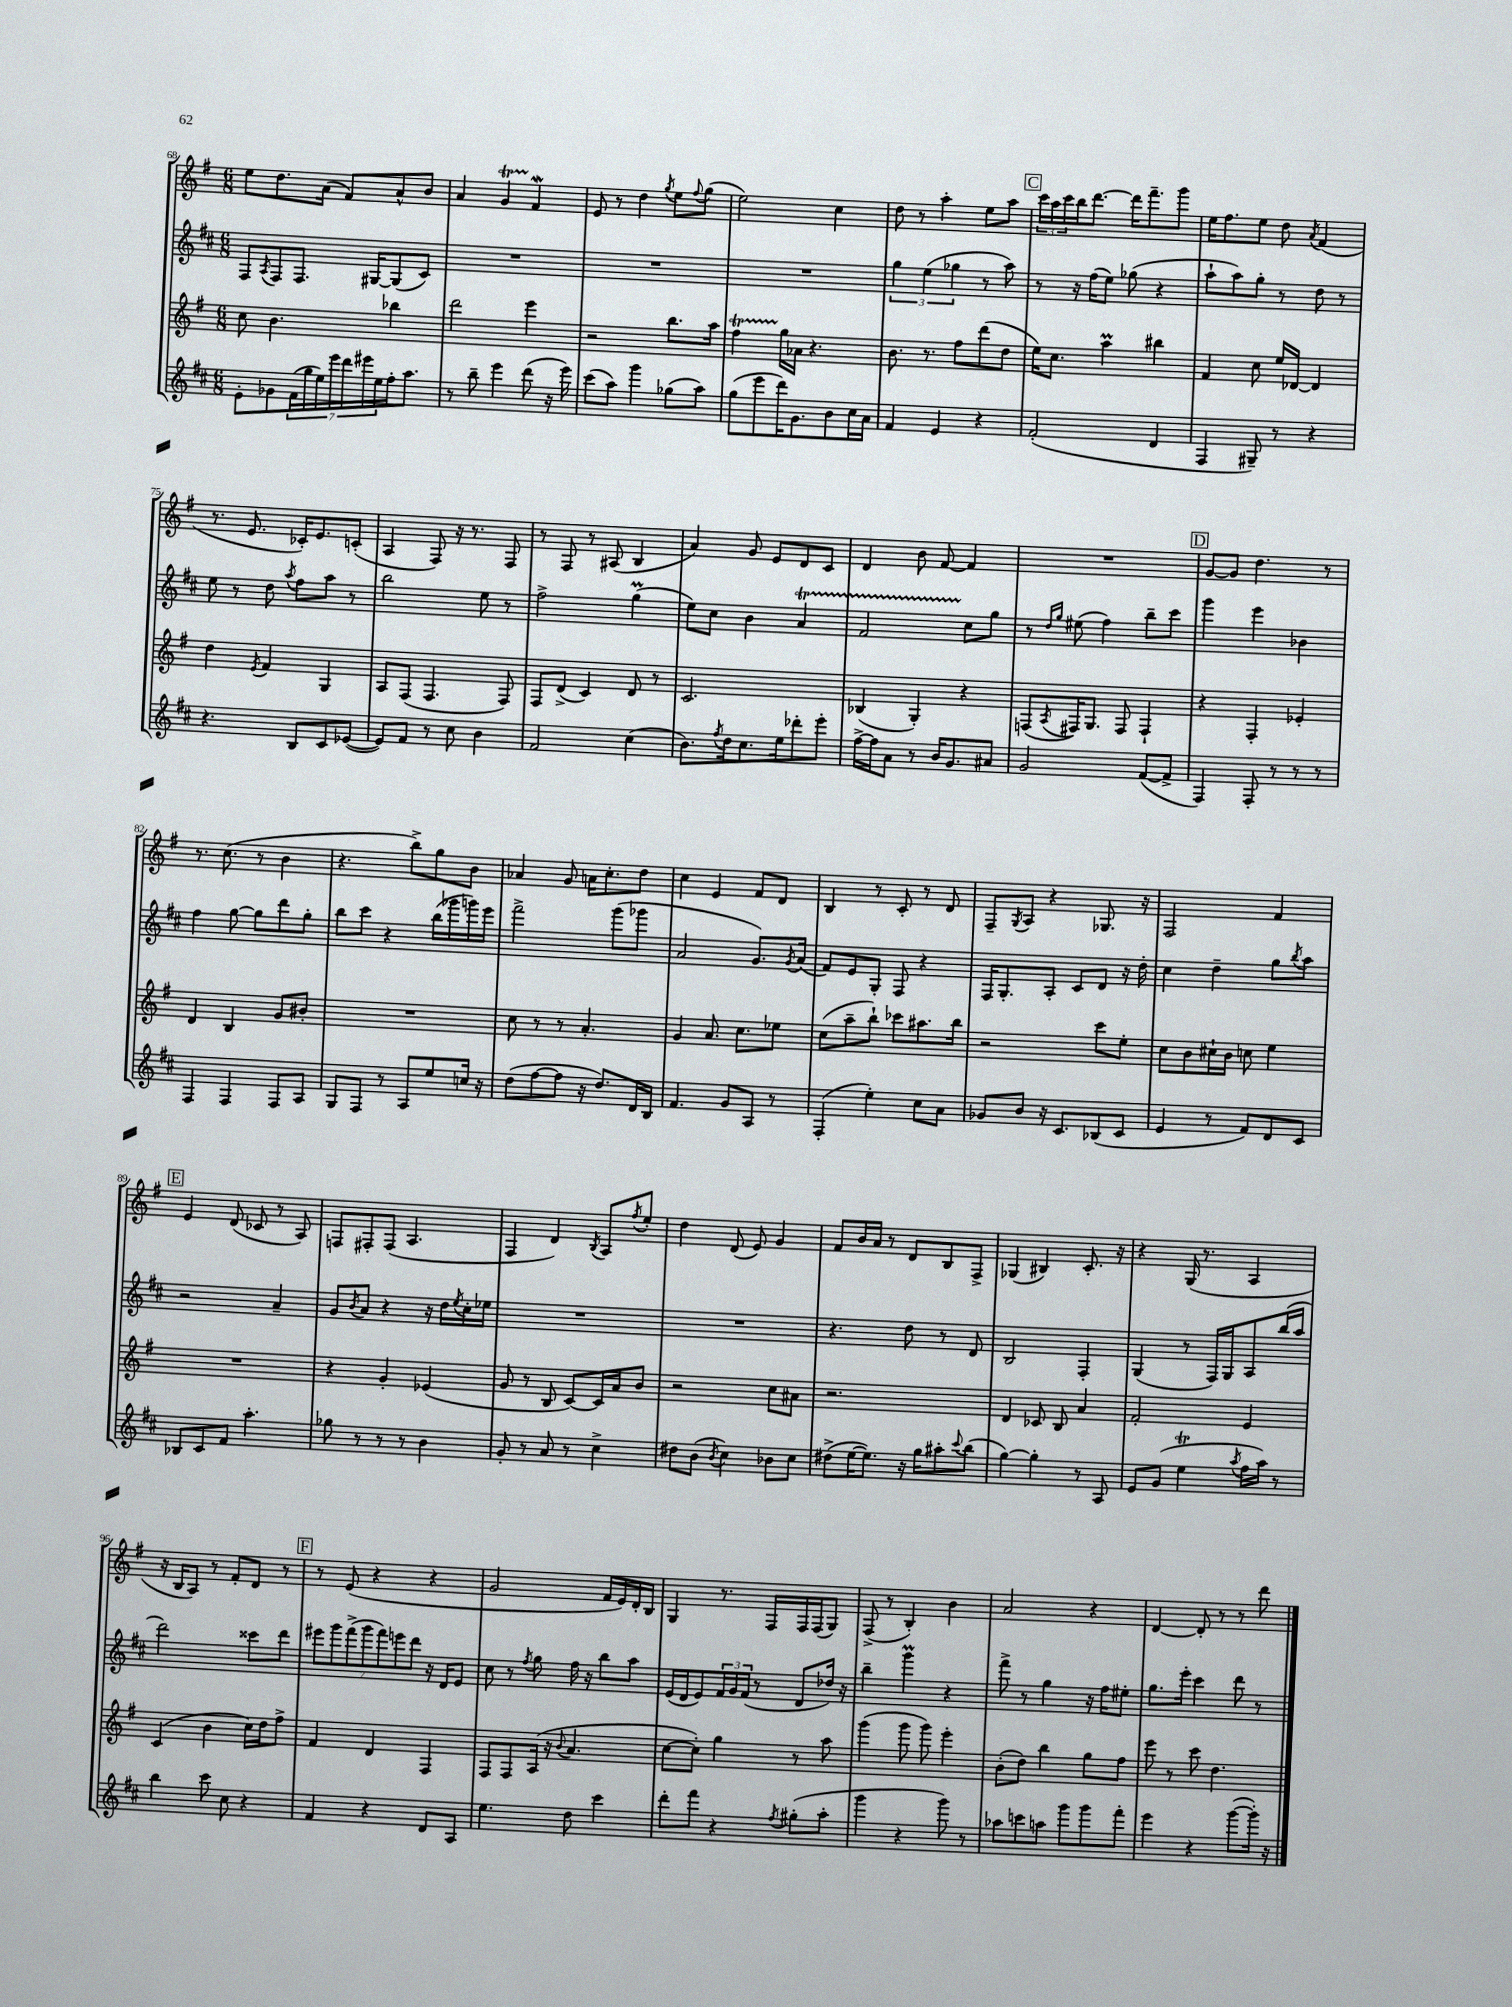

**kern	**kern	**kern	**kern
*staff4	*staff3	*staff2	*staff1
*clefG2	*clefG2	*clefG2	*clefG2
*k[f#c#]	*k[f#]	*k[f#c#]	*k[f#]
*M6/8	*M6/8	*M6/8	*M6/8
8e'	8cc	8F#	8ee
.	.	8qA	.
8g-	4.b	8F#	8.dd
(28f#	.	8.F#	.
28gg	.	.	.
.	.	.	(16a
28ee)	.	.	.
28eee	.	.	.
.	.	.	8f#)
28ddd	.	.	.
28eee#	.	.	.
.	.	[16G#	.
28ee	.	.	.
16ff#'	4bb-	(8G#]	8a^^
8.aa	.	.	.
.	.	8c#)	8b
=	=	=	=
8r	2ddd	2.r	4a
8bb~	.	.	.
4eee	.	.	4g
(8ddd	4eee	.	4f#
16r	.	.	.
16eee)	.	.	.
=	=	=	=
(8ccc#	2r	2.r	8e
8aa)	.	.	8r
4ggg	.	.	4dd
.	.	.	8qgg
(8gg-	8.bb	.	8ee
.	.	.	8qqff#
8aa)	.	.	(8gg
.	16aa	.	.
=	=	=	=
(8gg	4ff#	2.r	2ee)
8eee	.	.	.
16ddd)	16gg	.	.
8.g	16a-	.	.
.	4.r	.	.
8b	.	.	4cc
16cc#	.	.	.
16a	.	.	.
=	=	=	=
4f#	8.b	6gg	8dd
.	.	.	8r
.	.	(6ee	.
.	8.r	.	.
4e	.	.	4aa'
.	.	6gg-	.
.	8ff#	.	.
4r	(8ddd	8r	8ee
.	8dd	8aa)	8aa
=	=	=	=
(2f#'	16ee)	8r	24ccc
.	.	.	24aa
.	8.cc	.	.
.	.	.	24ccc
.	.	16r	16bb
.	.	(16ff#	[8.ddd
.	4aa	8ee)	.
.	.	(8gg-	16ddd]
.	.	.	8.fff#~
4d	4bb#	4r	.
.	.	.	8ggg
=	=	=	=
4F#	4f#	8aa`	16ee
.	.	.	8.ff#
.	.	8aa)	.
8G#~)	8cc	8gg'	8ee
8r	16ee	8r	8dd
.	[16d-	.	.
.	.	.	8qa
4r	4d-]	8dd	(4f#
.	.	8r	.
=	=	=	=
4.r	4dd	8ee	8.r
.	.	8r	.
.	.	.	8.e
.	8qe	.	.
.	4f#	8dd	.
.	.	8qaa	.
8B	.	8ff#	16c-')
.	.	.	8.e
8c#	4G	8aa	.
([8e-	.	8r	(8c'
=	=	=	=
8e-])	8A	2bb	4A
8f#	(8F#	.	.
8r	4.F#	.	8F#)
8cc#	.	.	16r
.	.	.	8.r
4b	.	8ee	.
.	8F#)	8r	8F#
=	=	=	=
2f#	8F#	2ff#^	8r
.	(8d^	.	8F#
.	4c)	.	8r
.	.	.	(8A#
(4cc#	8d	(4gg	4B
.	8r	.	.
=	=	=	=
8.b)	2.c	8ee)	4a)
.	.	8cc#	.
8qff#	.	.	.
16dd	.	.	.
8.cc#	.	4b	8g
.	.	.	8e
16ee	.	.	.
8ddd-'	.	4a	8d
8eee'	.	.	8c
=	=	=	=
[16ff#^	(4B-	2f#	4d
16ff#]	.	.	.
8a	.	.	.
8r	4G')	.	8b
16b	.	.	[8f#
8.g	.	.	.
.	4r	8cc#	4f#]
8a#	.	8gg	.
=	=	=	=
2g	(8F	8r	2.r
.	.	16qqdd	.
.	8qA	16qqgg	.
.	16F#)	(8ee#	.
.	8.G	.	.
.	.	4ff#)	.
.	8F#	.	.
([8f#	4F#`	8bb~	.
8f#^]	.	8ccc#	.
=	=	=	=
4F#)	4r	4ggg	[8g
.	.	.	8g]
8F#'	4F#'	4eee	4.dd
8r	.	.	.
8r	4e-'	4b-	.
8r	.	.	8r
=	=	=	=
4F#	4d	4ff#	8.r
.	.	.	(8.cc
4F#	4B	[8gg	.
.	.	8gg]	8r
8F#	8g	8ddd	4b
8A	8b#'	8gg'	.
=	=	=	=
8G	2.r	8bb	4.r
8F#	.	8ccc#	.
8r	.	4r	.
8A	.	.	8bb^)
8ee	.	(16bb	8gg
.	.	16ggg-	.
16cc	.	16ggg)	8b
16r	.	16eee	.
=	=	=	=
(8dd	8cc	2fff#^	4a-
[8ff#	8r	.	.
8ff#]	8r	.	8g
16r	4.a'	.	16a
8.dd)	.	.	8.cc'
.	.	(8ggg	.
16d	.	8ggg-	8dd
16B	.	.	.
=	=	=	=
4.f#	4g	2a	4cc
.	8.a	.	4e
8g	.	.	.
.	8.cc	.	.
8A	.	8.g)	8f#
8r	8ee-	.	8d
.	.	8qg	.
.	.	(16a	.
=	=	=	=
(4F#'	(8cc	8f#)	4B
.	8aa~	8e	.
4ee')	8bb`)	8G'	8r
.	8ccc-	8F#	8c'
8cc#	8.aa#	4r	8r
8a	.	.	8d
.	16bb	.	.
=	=	=	=
8g-	2r	16F#	8F#~
.	.	8.G'	.
.	.	.	8qG
8b	.	.	8A
16r	.	8A'	4r
8.c#	.	.	.
.	.	8c#	.
(8B-	8ccc	8d	8.G-
8c#	8ee'	16r	.
.	.	16dd'	16r
=	=	=	=
4e	8cc	4cc#	2F#
.	8b	.	.
8r	16cc#`	4dd~	.
.	16b	.	.
8f#)	8cc	.	.
8d	4ee	8gg	4f#
.	.	8qbb	.
8c#	.	8aa	.
=	=	=	=
8B-	2.r	2r	4e
8c#	.	.	.
8f#	.	.	(8d
4.aa'	.	.	8c-
.	.	4a~	8r
.	.	.	8A)
=	=	=	=
8gg-	4r	8g	8F
.	.	8qb	.
8r	.	8a	8F#'
8r	4g'	4r	(8F#
8r	.	.	4.A
4b	(4e-	16r	.
.	.	16dd	.
.	.	8qee	.
.	.	16cc#'	.
.	.	16ee-	.
=	=	=	=
8g'	8g	2.r	4F#
8r	8r	.	.
8a	8B	.	4d)
8r	[8c)	.	.
.	.	.	8qB
4cc#^	16c]	.	8A
.	16a	.	.
.	.	.	8qff#
.	8b	.	8ee'
=	=	=	=
8dd#	2r	2.r	4dd
(8b	.	.	.
8qb	.	.	.
4cc#)	.	.	(8d
.	.	.	8e)
8b-	8cc	.	4g
8cc#	8a#	.	.
=	=	=	=
(8dd#^	2.r	4.r	8f#
[16ee	.	.	16b
8.ee])	.	.	16a
.	.	.	8r
16r	.	8dd	8d
16gg	.	.	.
8aa#'	.	8r	8B
8qqccc#	.	.	.
(8bb	.	8d	8F#^
=	=	=	=
[4gg)	4d	2B	(4G-
4gg']	8c-	.	4B#)
.	8B	.	.
8r	4a	4F#'	8.c'
8A	.	.	.
.	.	.	16r
=	=	=	=
8e	2f#'	(4G	4r
(8g	.	.	.
4ee	.	8r	(16G
.	.	.	8.r
.	.	16F#)	.
.	.	16G	.
8qaa	.	.	.
16ff#	4e	8A	4A
16aa)	.	.	.
8r	.	(16bb	.
.	.	16aa	.
=	=	=	=
4bb	(4c	2ddd)	16r
.	.	.	16B
.	.	.	8A)
8ccc#	4b	.	8r
8cc#	.	.	8f#'
4r	16cc)	8ccc##	8d
.	16dd	.	.
.	8ff#^	8ddd	8r
=	=	=	=
4f#	4f#	14eee#	8r
.	.	14ggg	.
.	.	.	(8e
.	.	(14fff#^	.
.	.	14ggg	.
4r	4d	.	4r
.	.	14fff#)	.
.	.	14eee	.
.	.	14ddd	.
8d	4F#	16r	4r
.	.	16d	.
8A	.	8e	.
=	=	=	=
4.ee	8F#	8cc#	2g
.	8F#	8r	.
.	.	8qff#	.
.	(16A	8gg	.
.	16r	.	.
.	8qqb	.	.
8dd	4.a	16ff#	.
.	.	16r	.
4ccc#	.	8bb	16f#
.	.	.	16e)
.	.	8aa	16d'
.	.	.	16B
=	=	=	=
8ddd'	[8cc	(16e	4G
.	.	16d	.
8fff#	8cc'])	8e)	.
4r	4gg	24f#	8.r
.	.	24g	.
.	.	(24f#	.
.	.	8r	.
.	.	.	16F#
8qff#	.	.	.
(8gg#'	8r	8d	16F#
.	.	.	(16F#
8aa'	8aa	16dd-)	8G)
.	.	16r	.
=	=	=	=
4ggg	(4ggg	4bb~	(8F#^
.	.	.	8r
4r	8ggg	4ggg	4B')
.	8ggg)	.	.
8ggg)	4eee'	4r	4b
8r	.	.	.
=	=	=	=
8aa-	(8b'	8fff#^	2a
8ccc	8dd)	8r	.
8aa	4bb	4gg	.
8ggg	.	.	.
8ggg	8gg	16r	4r
.	.	16ff#	.
8fff#'	8ff#	8ee#'	.
=	=	=	=
4eee	8eee	8.gg	[4d
.	8r	.	.
.	.	16eee'	.
4r	8ccc	4ccc#	8d']
.	4.dd	.	8r
([8ggg	.	8ddd	8r
16ggg'])	.	8r	8ddd
16r	.	.	.
==	==	==	==
*-	*-	*-	*-
